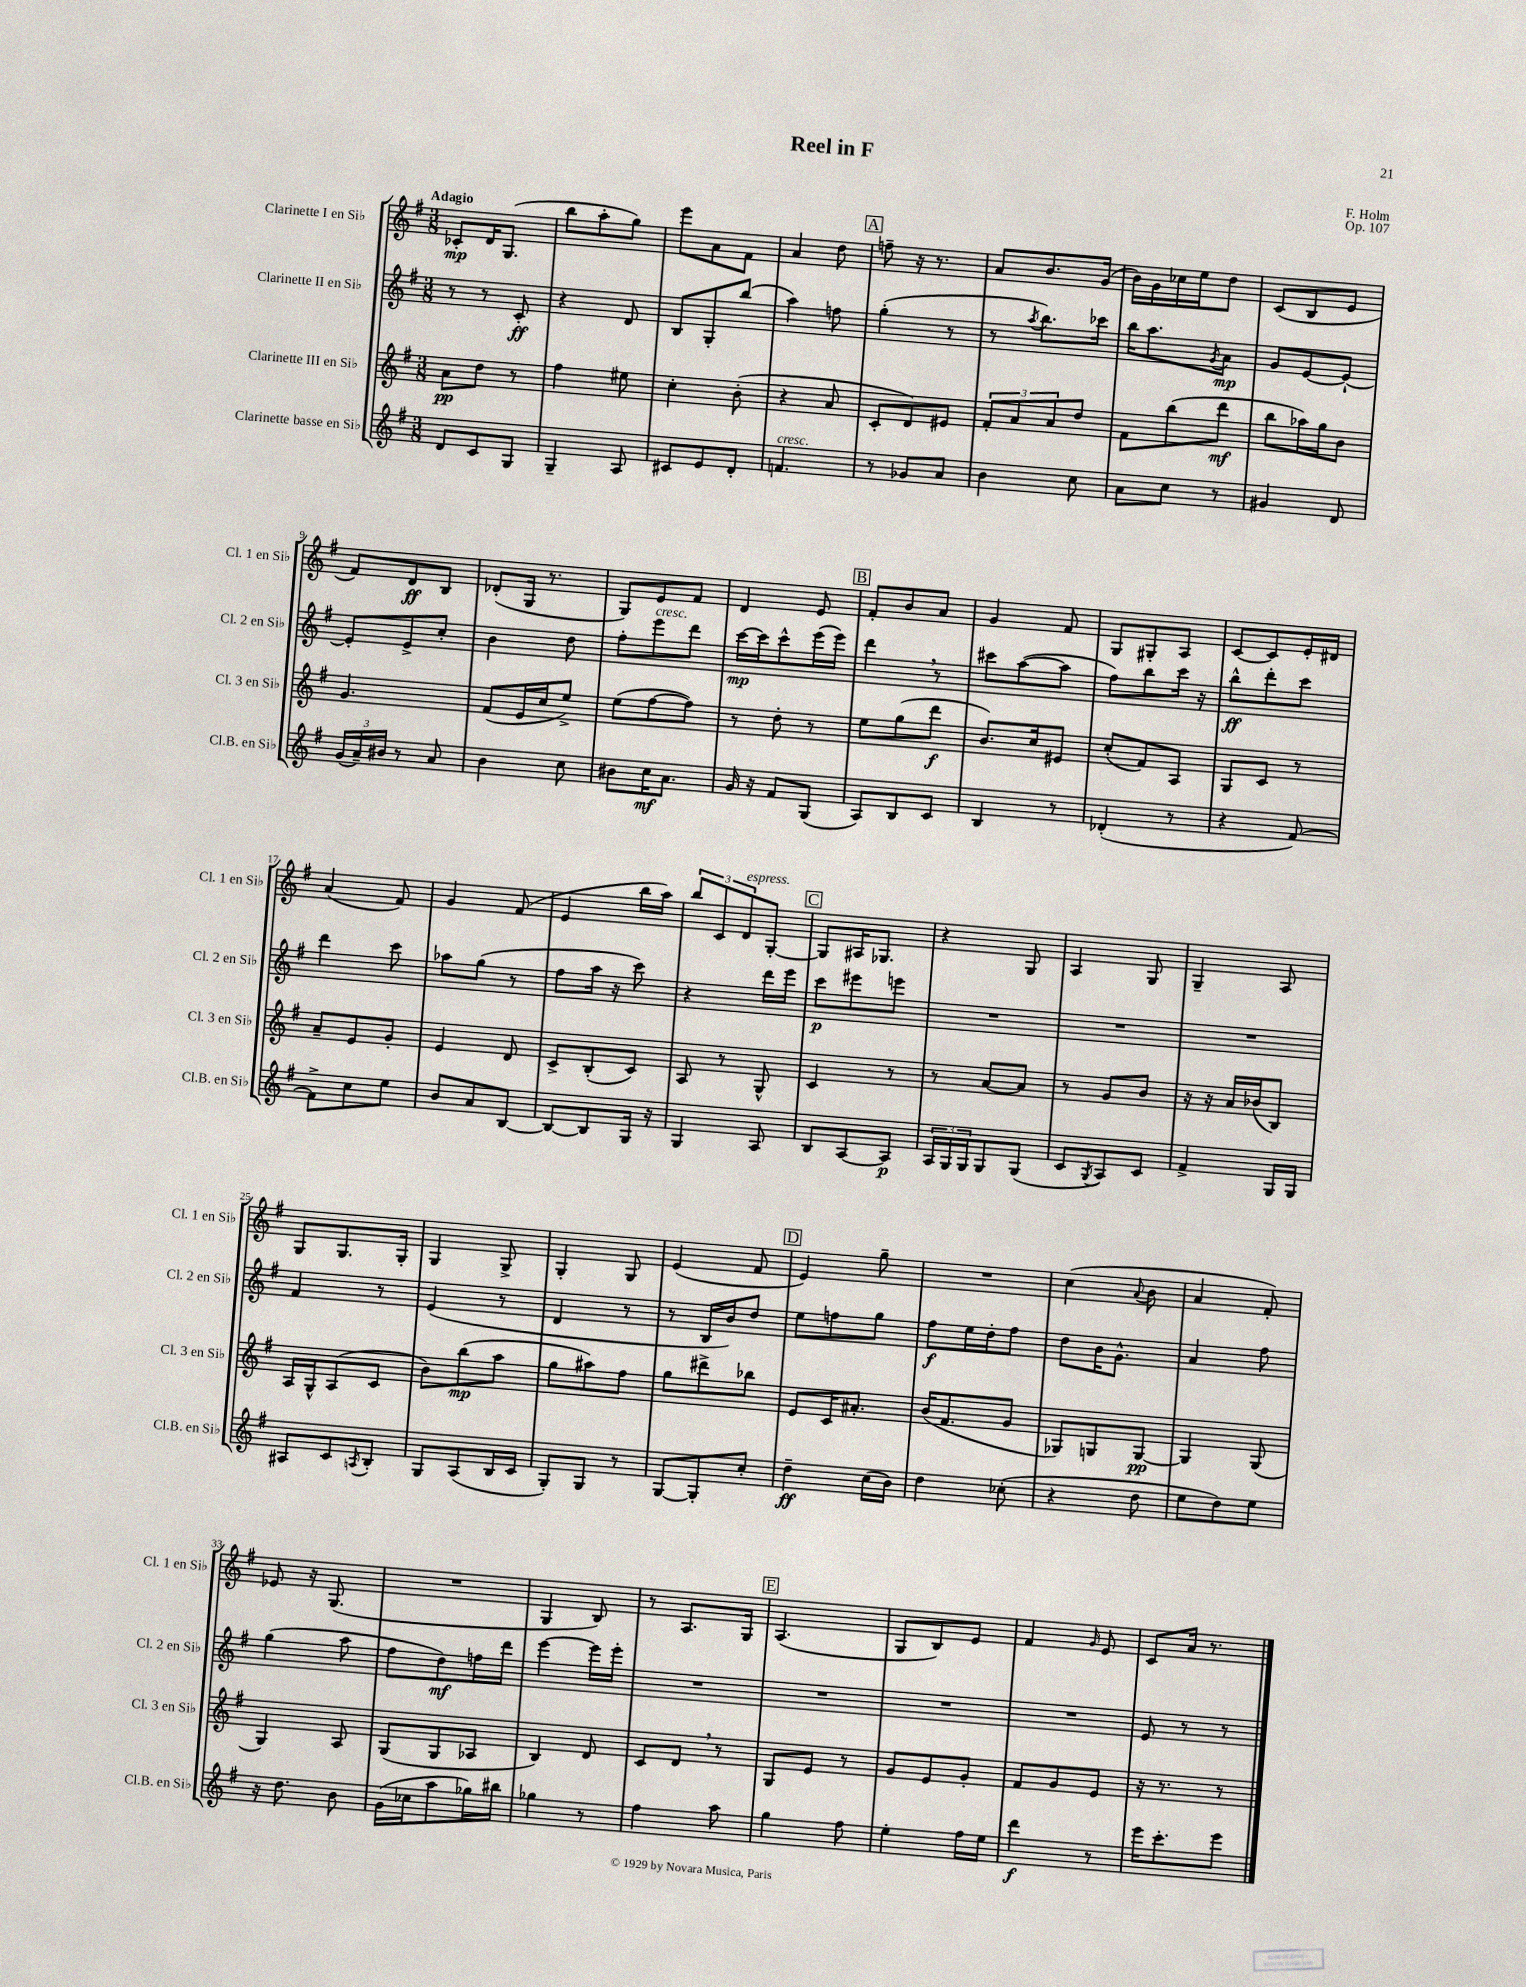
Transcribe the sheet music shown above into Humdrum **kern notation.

**kern	**kern	**kern	**kern
*staff4	*staff3	*staff2	*staff1
*clefG2	*clefG2	*clefG2	*clefG2
*k[f#]	*k[f#]	*k[f#]	*k[f#]
*M3/8	*M3/8	*M3/8	*M3/8
8d	8a	8r	8c-'
8c	8dd	8r	16d
.	.	.	(8.G
8G	8r	8c'	.
=	=	=	=
4G~	4ff#	4r	8bb
.	.	.	8aa'
8A	8ee#	8d	8gg)
=	=	=	=
8c#	4cc'	8B	8eee
8e	.	8G'	8a
8d'	(8b'	(8bb	8f#
=	=	=	=
4.f	4r	4aa)	4a
.	8a	8ff	8dd
=	=	=	=
8r	8c'	(4gg'	8ff~
8g-	8d)	.	16r
.	.	.	8.r
8a	8e#	8r	.
=	=	=	=
4b	12f#'	8r	8a
.	12a	.	.
.	.	8qaa	.
.	.	8.bb)	8.b
.	12a	.	.
8cc	8dd	.	.
.	.	16ccc-	(16g
=	=	=	=
8a	8f#	16bb	16b)
.	.	8.aa	16g
8cc	(8bb	.	16cc-
.	.	.	16ee
.	.	8qg	.
8r	8ddd	8a	8dd
=	=	=	=
4g#	8bb	8g	(8c
.	16aa-)	[8e	8B
.	16gg	.	.
8d	8b	8e`_	8e
=	=	=	=
(24g	4.g	8e']	8f#)
24a~)	.	.	.
24b#	.	.	.
8r	.	8e^	8d
8a	.	8cc'	8B
=	=	=	=
4b	(8f#	4b	(8d-'
.	16e	.	16G
.	16cc	.	8.r
8cc	8ee^)	8dd	.
=	=	=	=
8b#	(8ee	8ff#'	8G)
16cc	[8ff#	8eee	8e
8.a	.	.	.
.	8ff#])	8ddd	8f#
=	=	=	=
16g	8r	[16ccc	4d
16r	.	16ccc]	.
8f#	8dd'	8ccc^^	.
(8G	8r	(16eee	8e
.	.	16eee)	.
=	=	=	=
8A)	8ee	4ddd	8f#'
8B	(8gg	.	8b
8c	8ddd	8r	8a
=	=	=	=
4B	8.b)	8ccc#	4g
.	.	([8aa	.
.	16cc	.	.
8r	8e#	8aa]	8f#
=	=	=	=
(4d-'	(8cc'	8ff#)	8G
.	8f#)	8bb	8G#'
8r	8A	16ccc	8A
.	.	16r	.
=	=	=	=
4r	8G	8bb^^	[8c
.	8c	8ddd'	8c]
[8f#)	8r	8ccc	16e'
.	.	.	16d#
=	=	=	=
8f#^]	8a~	4ddd	(4a
8cc	8e	.	.
8ee	8g'	8ccc	8f#)
=	=	=	=
8b	4e	8aa-	4g
8a	.	(8gg	.
[8B	8d	8r	(8f#
=	=	=	=
8B_	8c^	8ff#	4e
8B]	(8B'	16aa	.
.	.	16r	.
16G	8c)	8ccc)	16bb
16r	.	.	16aa)
=	=	=	=
4G	8A	4r	12bb
.	.	.	12c
.	8r	.	.
.	.	.	12d
8A	8G^^	16ddd	[8G'
.	.	16eee	.
=	=	=	=
8B	4c	8ccc	8G]
[8A	.	8eee#	16A#
.	.	.	8.G-
8A]	8r	8eee	.
=	=	=	=
24A	8r	4.r	4r
24G	.	.	.
24G	.	.	.
8G	[8a	.	.
(8G	8a]	.	8G
=	=	=	=
8c	8r	4.r	4A
8qG	.	.	.
8A)	8g	.	.
8c	8b	.	8G
=	=	=	=
4f#^	16r	4.r	4G~
.	16r	.	.
.	16a	.	.
.	(16b-	.	.
16G	8B)	.	8A
16G	.	.	.
=	=	=	=
8A#	16A	4f#	8G
.	16G^^	.	.
8c	(8A	.	8.G
8qA	.	.	.
8B'	8c	8r	.
.	.	.	16G'
=	=	=	=
8G	8b)	(4e	4G
(8A	(8bb	.	.
16B	8aa	8r	8G^
16c	.	.	.
=	=	=	=
8G')	8gg	4d	4G'
8G	8aa#)	.	.
8r	8ff#	8r	8G
=	=	=	=
[8G	8gg	8r	(4e
8G']	8ddd#^	16B	.
.	.	16b)	.
8cc'	8bb-	8dd	8f#
=	=	=	=
4dd~	8e	8ee	4e)
.	16c	8ff	.
.	8.a#'	.	.
(16cc	.	8gg	8gg~
16b)	.	.	.
=	=	=	=
4dd	(16b	8ff#	4.r
.	8.f#	.	.
.	.	16ee	.
.	.	16dd'	.
(8cc-'	8g	8ff#	.
=	=	=	=
4r	8G-)	8dd	(4cc
.	8G	16b	.
.	.	8.g^^	.
.	.	.	8qqa
8dd	[8G	.	8b
=	=	=	=
8ee	4G]	4a	4a
8dd)	.	.	.
8ee	(8G	8ff#	8f#')
=	=	=	=
16r	4G)	(4gg	8e-
8.dd	.	.	.
.	.	.	16r
.	.	.	(8.G
8b	8A	8aa	.
=	=	=	=
(16g	(8G	8ff#	4.r
16cc-	.	.	.
8aa	8G	8dd)	.
16gg-)	8A-	16ff	.
16bb#	.	16ddd	.
=	=	=	=
4gg-	4B)	[4eee	4G
8r	8d	16eee]	8B)
.	.	16eee'	.
=	=	=	=
4ff#	8c	4.r	8r
.	8d	.	8.A
8aa	8r	.	.
.	.	.	16G
=	=	=	=
4gg	8G	4.r	(4.A
.	8e	.	.
8ff#	8r	.	.
=	=	=	=
4ee'	8g	4.r	8G
.	8e	.	8B)
16ff#	8g'	.	8e
16ee	.	.	.
=	=	=	=
4ddd	8f#	4.r	4f#
.	8g	.	.
.	.	.	16qqg
8r	8e	.	8e
=	=	=	=
16eee	16r	8e	8c
8.ccc'	8.r	.	.
.	.	8r	16a
.	.	.	8.r
8eee	8r	8r	.
==	==	==	==
*-	*-	*-	*-
